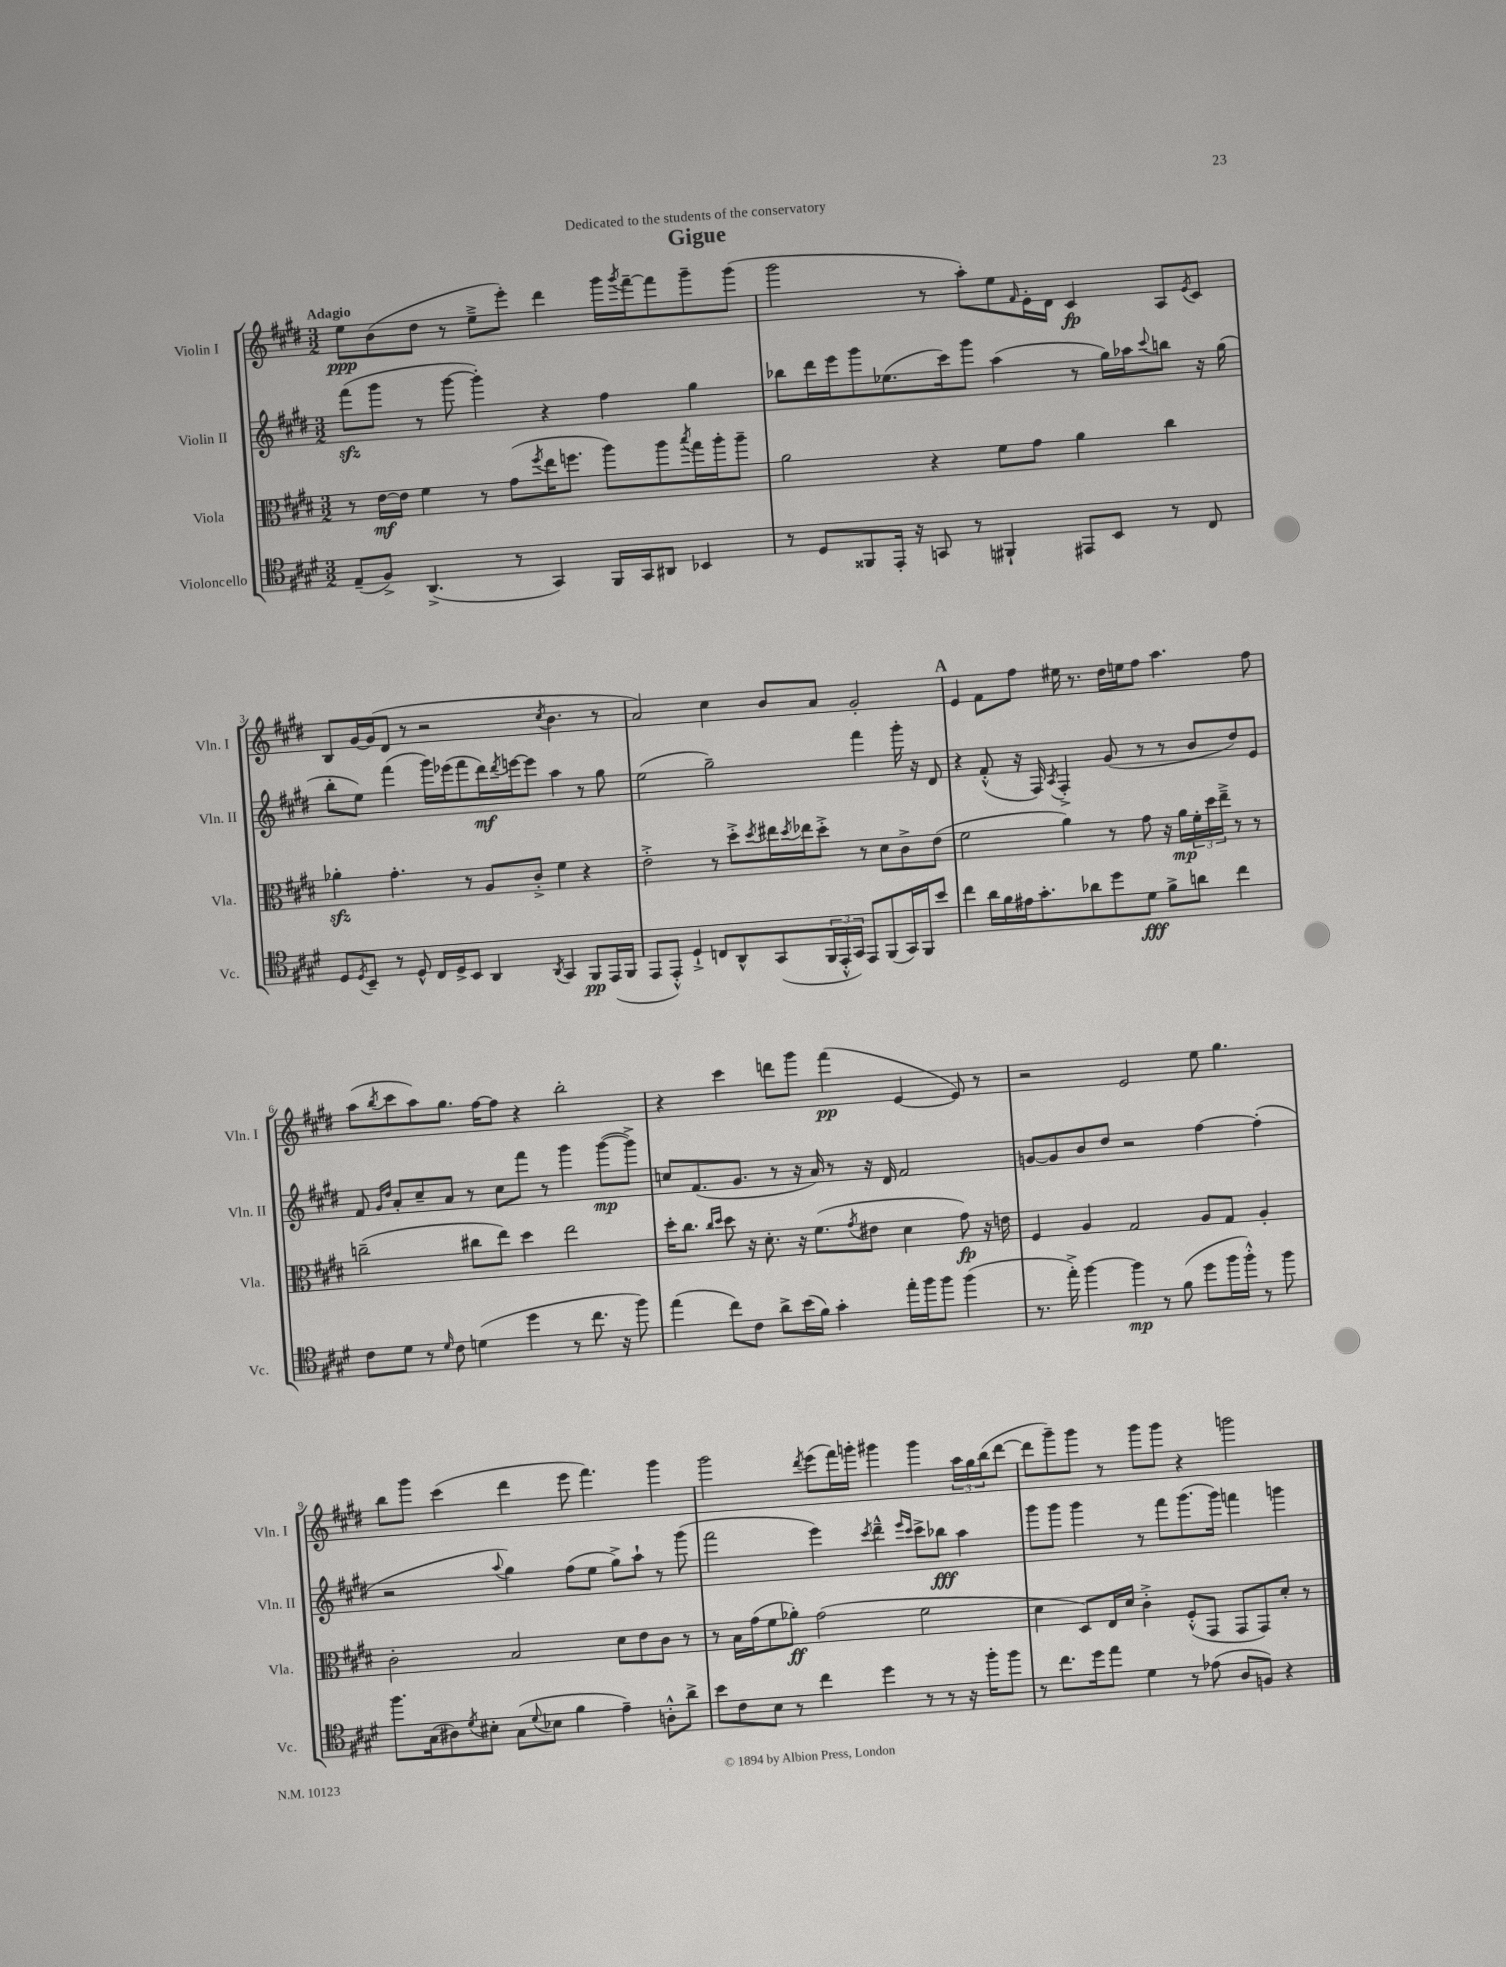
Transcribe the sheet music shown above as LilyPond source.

\header { title = "Gigue" dedication = "Dedicated to the students of the conservatory" }
<<
\new StaffGroup <<
\new Staff = "s0" \with { instrumentName = "Violin I" shortInstrumentName = "Vln. I" } {
    \clef treble \key e \major \numericTimeSignature \time 3/2 \tempo "Adagio"
    e''8\ppp b'8( dis''8 r8 e''8---> e'''8-.) dis'''4 gis'''16 \acciaccatura { gis'''8 } fis'''16~-- fis'''8 gis'''8-- gis'''8( |
    gis'''2 r8 a''8-.) e''8 \grace { fis'16 } e'16-. dis'16 cis'4\fp a8 \acciaccatura { e'8 } cis'8 |
    b8 gis'16~ gis'16( dis'8 r8 r2 \acciaccatura { cis''8 } b'4. r8 |
    a'2) cis''4 b'8 a'8 gis'2-. |
    \mark \markup { \bold "A" } e'4 fis'8 fis''8 eis''16 r8. dis''16 e''16 fis''8 a''4. fis''8 |
    a''8( \acciaccatura { b''8 } cis'''8 a''8) gis''8. fis''16~ fis''8 r4 b''2-. |
    r4 cis'''4 d'''8 gis'''8 fis'''4\pp( e'4~ e'8) r8 |
    r2 e'2 e''8 gis''4. |
    b''8 gis'''8 cis'''4( dis'''4 e'''8 fis'''4.) gis'''4 |
    gis'''2 \acciaccatura { dis'''8 } e'''8( fis'''16) g'''16-. gis'''4 gis'''4 \tuplet 3/2 { a''16 gis''16 b''16( } dis'''8~ |
    dis'''8 gis'''8--) gis'''8 r8 gis'''8 gis'''8 r4 g'''2 \bar "|." |
}
\new Staff = "s1" \with { instrumentName = "Violin II" shortInstrumentName = "Vln. II" } {
    \clef treble \key e \major \numericTimeSignature \time 3/2
    fis'''8\sfz( gis'''8 r8 gis'''8~ gis'''4-.) r4 fis''4 gis''4 |
    bes''8 dis'''16 e'''16 gis'''8 ees''8.( cis'''16) gis'''8 a''4( r8 gis''16) aes''16 \appoggiatura { cis'''8 } b''8 r16 gis''16( |
    b''8-. e''8) fis'''4( gis'''16) ees'''16( fis'''8 dis'''16\mf) \acciaccatura { dis'''8 } e'''16~ e'''8 a''4 r8 gis''8 |
    e''2( gis''2--) fis'''4 gis'''16-. r16 dis'8 |
    \mark \markup { \bold "A" } r4 fis'8-.-^( r16 fis16) \acciaccatura { a8 } fis4-.-> gis'8( r8 r8 b'8 dis''8) e'8 |
    fis'8 \grace { gis'16 dis''16 } a'8-. cis''8-- a'8 r8 cis''8 fis'''8 r8 gis'''4 gis'''8~\mp( gis'''8->) |
    c''8 fis'8.( gis'8. r8 r16 a'16) r8 r16 dis'16 fis'2 |
    g'8~ g'8 b'8 dis''8 r2 fis''4~ fis''4-.( |
    r2 \appoggiatura { a''8 } gis''4) fis''8( e''8 gis''8->) a''8-! r8 gis'''8( |
    fis'''2 e'''4) \acciaccatura { cis'''8 } dis'''4---^ \grace { e'''16 cis'''16 } cis'''8-> bes''8\fff a''4 |
    gis'''8 gis'''8 gis'''4 r8 fis'''8 gis'''8.( gis'''16) f'''4 g'''4 \bar "|." |
}
\new Staff = "s2" \with { instrumentName = "Viola" shortInstrumentName = "Vla." } {
    \clef alto \key e \major \numericTimeSignature \time 3/2
    r8 e'16~\mf e'16 fis'4 r8 gis'8( \acciaccatura { fis''8 } e''16 f''8. a''8) a''8 \acciaccatura { b''8 } gis''16 a''16-. a''8-- |
    a'2 r4 fis'8 gis'8 a'4 cis''4 |
    aes'4-.\sfz gis'4.-. r8 a8 cis'8-.-> fis'4 r4 |
    e'2-.-> r8 dis''8-.-> \acciaccatura { dis''8 } eis''16 \acciaccatura { dis''8 } ees''16 dis''8-.-> r8 dis'8 cis'8-> e'8( |
    \mark \markup { \bold "A" } fis'2 a'4) r8 gis'8 r16 a'16\mp \tuplet 3/2 { fis'16-. dis''16 e''16---> } r8 r8 |
    c''2--( cis''8 e''8) dis''4 e''2 |
    dis''16-. cis''8. \grace { cis''16 dis''16 } dis''8 r16 dis'8.-. r16 fis'8.( \acciaccatura { gis'8 } eis'8 dis'4 gis'8\fp) r16 e'16 |
    fis4 a4 gis2 a8 gis8 a4-. |
    cis'2-. b2 dis'8 e'8 cis'8 r8 |
    r8 b16 gis'16( fis'8 aes'8-.\ff) gis'2( fis'2 |
    dis'4 dis8) e16 dis'16 cis'4-.-> fis8-.-^( gis,8 gis,8 gis,8) dis'8-. r8 \bar "|." |
}
\new Staff = "s3" \with { instrumentName = "Violoncello" shortInstrumentName = "Vc." } {
    \clef tenor \key e \major \numericTimeSignature \time 3/2
    e8--( fis8->) a,4.->( r8 gis,4) fis,16 gis,16 ais,8 bes,4 |
    r8 dis8 fisis,8 e,16-. r16 g,8 r8 fis,4-! eis,8 b,8 r8 cis8 |
    dis8 \acciaccatura { dis8 } b,8-- r8 dis8-^ cis16 dis16-> b,8 a,4 \acciaccatura { a,8 } gis,4 fis,8\pp e,16( fis,16 |
    e,8 e,8-.-^) dis4-!-> c8 a,8-^ gis,8( \tuplet 3/2 { fis,16 e,16-.-^ gis,16) } e,8 fis,8( gis,16) fis,16 b'8 |
    \mark \markup { \bold "A" } cis''4 a'16 fis'16 eis'16 gis'8.-. aes'8 dis''8 dis'8\fff fis'8-> a'8 cis''4 |
    cis'8 dis'8 r8 \grace { dis'16 } cis'8 d'4( dis''4 r8 cis''8. r16 fis''8) |
    e''4( cis''8) cis'8 a'8-> b'16( fis'16) gis'4-. e''16-. fis''16 fis''8 fis''4( |
    r8. e''16-.->) fis''4~ fis''4\mp r8 fis'8( dis''8 fis''16 fis''16-.-^) r8 fis''8 |
    fis''8. gis16( ais8) \acciaccatura { dis'8 } bis8-. gis8( \appoggiatura { dis'8 } bes8 fis'4 e'4--) a8-.-^ a'8-> |
    b'8 cis'8 b8 r8 cis''4 dis''4 r8 r8 r16 fis''16-. fis''8 |
    r8 cis''8. dis''16 e''8 dis'4 r8 ees'8( a8 f8) r4 \bar "|." |
}
>>
>>
